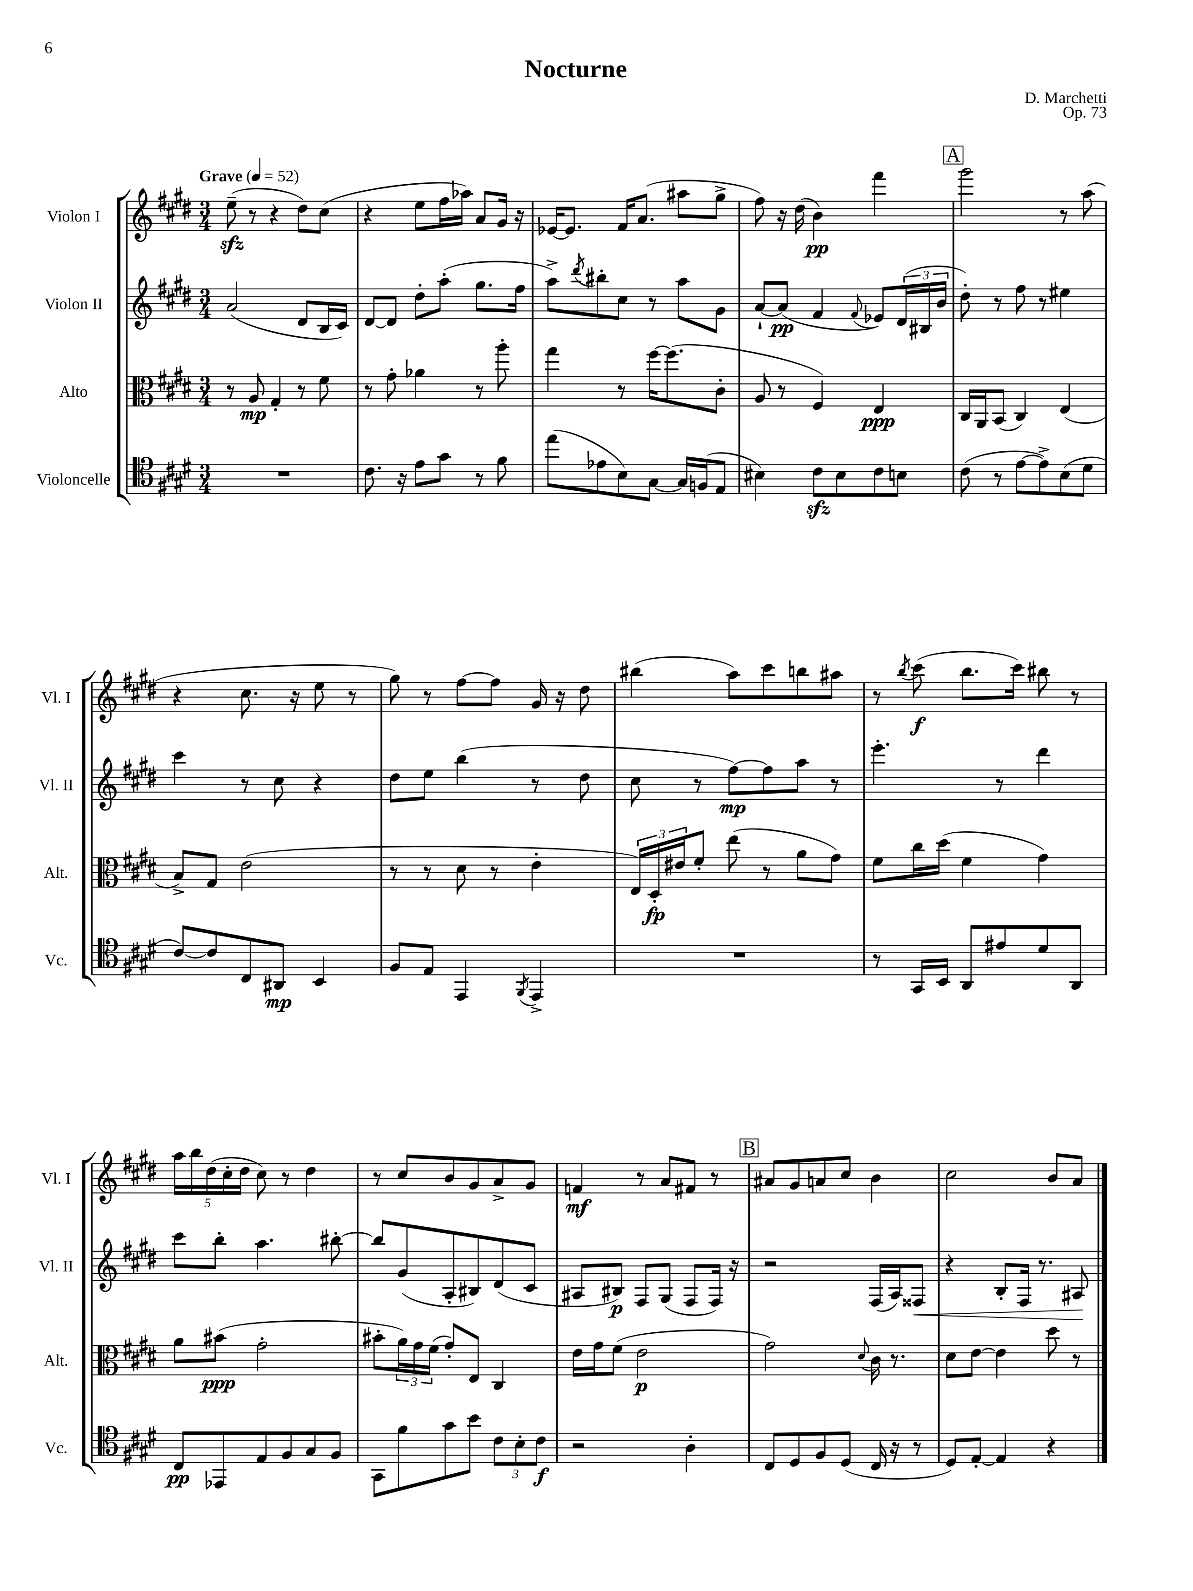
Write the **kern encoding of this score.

**kern	**kern	**kern	**kern
*staff4	*staff3	*staff2	*staff1
*clefC4	*clefC3	*clefG2	*clefG2
*k[f#c#g#d#]	*k[f#c#g#d#]	*k[f#c#g#d#]	*k[f#c#g#d#]
*M3/4	*M3/4	*M3/4	*M3/4
*MM52	*MM52	*MM52	*MM52
2.r	8r	(2a	(8ee~
.	8A	.	8r
.	4G#'	.	4r
.	8r	8d#	8dd#)
.	8f#	16B	(8cc#
.	.	16c#)	.
=	=	=	=
8.c#	8r	[8d#	4r
.	8g#'	8d#]	.
16r	.	.	.
8e	4a-	8dd#'	8ee
8g#	.	(8aa'	16ff#
.	.	.	16aa-)
8r	8r	8.gg#	8a
8f#	8aa'	.	16g#
.	.	16ff#	16r
=	=	=	=
(8ee	4gg#	8aa^)	[16e-
.	.	.	8.e-]
.	.	8qddd#	.
8e-	.	8bb#'	.
8B)	8r	8cc#	16f#
.	.	.	(8.a
[8G#	[16ff#	8r	.
.	(8.ff#]	.	.
16G#]	.	8aa	8aa#
(16F	.	.	.
8E	8c#'	8g#	8gg#^
=	=	=	=
4B#)	8A	[8a`	8ff#)
.	8r	(8a]	16r
.	.	.	(16dd#
8c#	4F#)	4f#	4b)
8B#	.	.	.
.	.	8qqf#	.
8c#	4E	8e-)	4fff#
8B	.	(24d#	.
.	.	24B#	.
.	.	24b	.
=	=	=	=
(8c#	16C#	8dd#')	2ggg#
.	16AA	.	.
8r	(8BB	8r	.
[8e	4C#)	8ff#	.
8e^])	.	8r	.
(8B	(4E	4ee#	8r
8d#	.	.	(8aa
=	=	=	=
[8c#)	8B^)	4ccc#	4r
8c#]	8G#	.	.
8C#	(2e	8r	8.cc#
8AA#	.	8cc#	.
.	.	.	16r
4BB	.	4r	8ee
.	.	.	8r
=	=	=	=
8F#	8r	8dd#	8gg#)
8E	8r	8ee	8r
4EE	8d#	(4bb	[8ff#
.	8r	.	8ff#]
8qFF#	.	.	.
4EE^	4e'	8r	16g#
.	.	.	16r
.	.	8dd#	8dd#
=	=	=	=
2.r	24E)	8cc#	(4bb#
.	24D#'	.	.
.	24e#	.	.
.	8f#'	8r	.
.	(8ee	[8ff#)	8aa)
.	8r	8ff#]	8ccc#
.	8a	8aa	8bb
.	8g#)	8r	8aa#
=	=	=	=
8r	8f#	4.eee'	8r
.	.	.	8qbb
16GG#	16cc#	.	(8ccc#
16BB	(16dd#	.	.
8AA	4f#	.	8.bb
8e#	.	8r	.
.	.	.	16ccc#)
8d#	4g#)	4ddd#	8bb#
8AA	.	.	8r
=	=	=	=
8C#	8a	8ccc#	20aa
.	.	.	20bb
.	.	.	(20dd#
8EE-	(8b#	8bb'	.
.	.	.	20cc#'
.	.	.	20dd#
8E	2g#'	4.aa	8cc#)
8F#	.	.	8r
8G#	.	.	4dd#
8F#	.	[8bb#'	.
=	=	=	=
8GG#	8b#'	8bb#]	8r
8f#	24a)	(8g#	8cc#
.	24g#	.	.
.	(24f#	.	.
8g#	8g#')	8A'	8b
8b	8E	8B#)	8g#
12c#	4C#	(8d#	8a^
12B'	.	.	.
.	.	8c#	8g#
12c#	.	.	.
=	=	=	=
2r	16e	8A#	4f
.	16g#	.	.
.	(8f#	8B#)	.
.	2e	8F#	8r
.	.	(8G#	8a
4A'	.	8F#	8f#
.	.	16F#)	8r
.	.	16r	.
=	=	=	=
8C#	2g#)	2r	8a#
8D#	.	.	8g#
8F#	.	.	8a
(8D#	.	.	8cc#
.	8qqd#	.	.
16C#	16c#	(16F#	4b
16r	8.r	16A)	.
8r	.	8F##	.
=	=	=	=
8D#)	8d#	4r	2cc#
[8E'	[8e	.	.
4E]	4e]	8B'	.
.	.	16F#	.
.	.	8.r	.
4r	8dd#	.	8b
.	8r	8A#	8a
==	==	==	==
*-	*-	*-	*-
